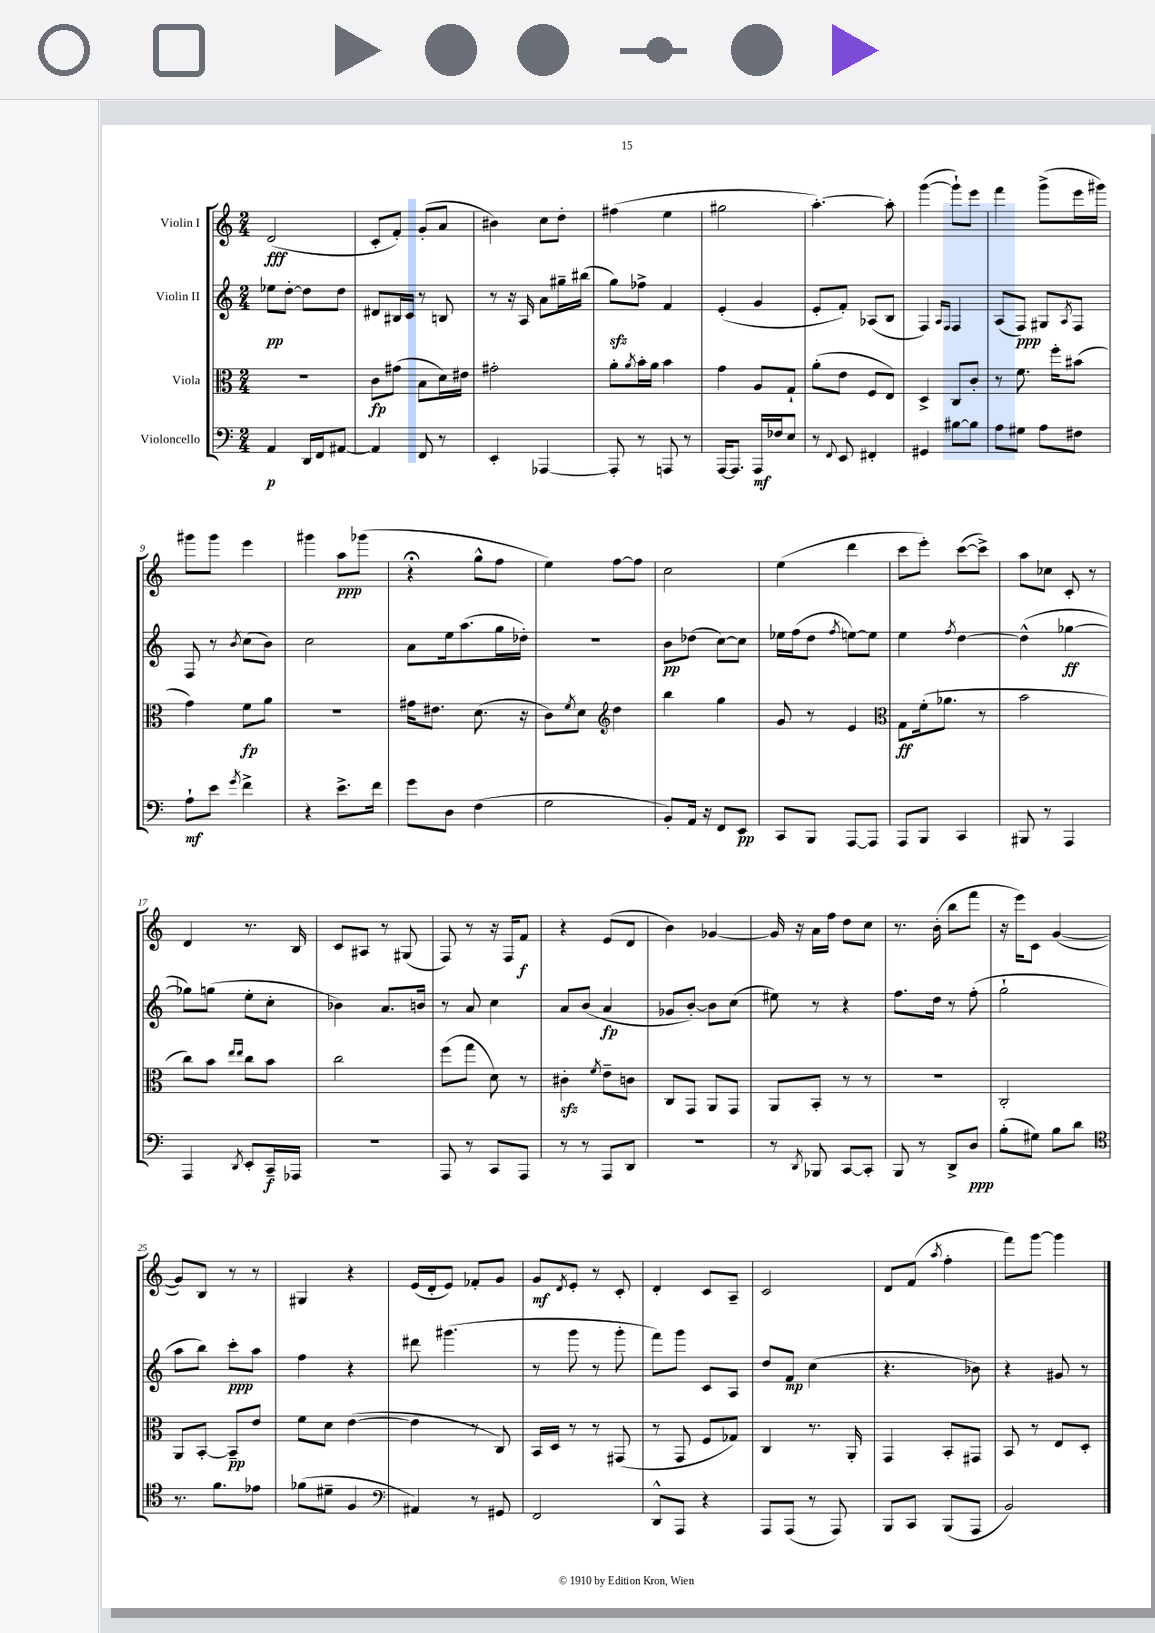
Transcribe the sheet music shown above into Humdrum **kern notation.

**kern	**dynam	**kern	**dynam	**kern	**dynam	**kern	**dynam
*part4	*part4	*part3	*part3	*part2	*part2	*part1	*part1
*staff4	*staff4	*staff3	*staff3	*staff2	*staff2	*staff1	*staff1
*I"Violoncello	*	*I"Viola	*	*I"Violin II	*	*I"Violin I	*
*clefF4	*	*clefC3	*	*clefG2	*	*clefG2	*
*k[]	*	*k[]	*	*k[]	*	*k[]	*
*M2/4	*	*M2/4	*	*M2/4	*	*M2/4	*
=1	=1	=1	=1	=1	=1	=1	=1
4AA/	p	2r	.	8ee-X\L	pp	(2d/	fff
.	.	.	.	[8dd'\J	.	.	.
16DD/LL	.	.	.	8dd\L]	.	.	.
16FF/J	.	.	.	.	.	.	.
[8AA#X/J	.	.	.	8dd\J	.	.	.
=2	=2	=2	=2	=2	=2	=2	=2
4AA#/]	.	8c\L	fp	8d#X/L	.	8c'/L	.
.	.	(8g#X\J	.	16B#X/L	.	8f'/J)	.
.	.	.	.	16c/JJ	.	.	.
8FF/	.	8B\L	.	8r	.	(8g'/L	.
8r	.	16d\L)	.	8Bn/	.	8a/J	.
.	.	16e#X\JJ	.	.	.	.	.
=3	=3	=3	=3	=3	=3	=3	=3
4EE'/	.	2g#X'\	.	8r	.	4b#X\)	.
.	.	.	.	16r	.	.	.
.	.	.	.	16A/	.	.	.
[4AAA-X/	.	.	.	8a\L	.	8cc\L	.
.	.	.	.	16gg#X~\L	.	8dd'\J	.
.	.	.	.	(16bb#X\JJ	.	.	.
=4	=4	=4	=4	=4	=4	=4	=4
8AAA-'/]	.	8a'\L	.	8ggzz\L)	.	(4ff#X\	.
.	.	8qa/	.	.	.	.	.
8r	.	16b'\L	.	8ff-X^\J	.	.	.
.	.	16a\JJ	.	.	.	.	.
8AAAn/	.	4b\	.	4f/	.	4ee\	.
8r	.	.	.	.	.	.	.
=5	=5	=5	=5	=5	=5	=5	=5
[16AAA/KL	.	4g\	.	(4e'/	.	2gg#X\	.
8.AAA/J]	.	.	.	.	.	.	.
16AAA/LL	mf	8A/L	.	4g/	.	.	.
16F-X/J	.	.	.	.	.	.	.
8E/J	.	8G`/J	.	.	.	.	.
=6	=6	=6	=6	=6	=6	=6	=6
8r	.	(8a'\L	.	8e'/L	.	[4.aa'\)	.
8qqFF/	.	.	.	.	.	.	.
8EE/	.	8e\J	.	8f'/J)	.	.	.
4FF#X'/	.	8F/L	.	(8A-X/L	.	.	.
.	.	8E/J)	.	8B/J	.	8aa'\]	.
=7	=7	=7	=7	=7	=7	=7	=7
4GG#X/	.	4D^/	.	4F/)	.	([4ggg\	.
.	.	.	.	16qqA/LL	.	.	.
.	.	.	.	16qqF/JJ	.	.	.
[8B#X\L	.	8C/L	.	4F/	.	8ggg`\L])	.
8B#\J]	.	8c'/J	.	.	.	8eee\J	.
=8	=8	=8	=8	=8	=8	=8	=8
8A\L	.	8r	.	(8A/L	.	4fff\	.
8G#X\J	.	8.f\	.	8F/J)	ppp	.	.
8A\L	.	.	.	8G#X/L	.	(8ggg^\L	.
.	.	16ff'\KL	.	.	.	.	.
.	.	.	.	8qA/	.	.	.
8F#X\J	.	(8b#X\J	.	8F/J	.	16eee\L	.
.	.	.	.	.	.	16ggg#X\JJ)	.
!!LO:LB:g=z
=9	=9	=9	=9	=9	=9	=9	=9
8A`\L	mf	4g\)	.	8F/	.	8ggg#X\L	.
8e\J	.	.	.	8r	.	8ggg#\J	.
8qg/	.	.	.	8qb/	.	.	.
4f^\	.	8f\L	fp	(8cc\L	.	4eee\	.
.	.	8a\J	.	8b\J)	.	.	.
=10	=10	=10	=10	=10	=10	=10	=10
4r	.	2r	.	2cc\	.	4ggg#X\	.
8.e^\L	.	.	.	.	.	8aa\L	ppp
.	.	.	.	.	.	(8ggg-X\J	.
16f\Jk	.	.	.	.	.	.	.
=11	=11	=11	=11	=11	=11	=11	=11
8g\L	.	16g#X\KL	.	8a\L	.	4r;<	.
.	.	8.e#X\J	.	.	.	.	.
8D\J	.	.	.	16ee\k	.	.	.
.	.	.	.	(8.aa\	.	.	.
(4F\	.	(8.d\	.	.	.	8gg^^\L	.
.	.	.	.	16gg\L	.	8ff\J	.
.	.	16r	.	16dd-X'\JJ)	.	.	.
=12	=12	=12	=12	=12	=12	=12	=12
2G\	.	8c\L)	.	2r	.	4ee\)	.
.	.	8qf/	.	.	.	.	.
.	.	8d\J	.	.	.	.	.
*	*	*clefG2	*	*	*	*	*
.	.	4dd\	.	.	.	[8ff\L	.
.	.	.	.	.	.	8ff\J]	.
=13	=13	=13	=13	=13	=13	=13	=13
8BB'/L)	.	4bb\	.	8b\L	pp	2cc\	.
16AA/Jk	.	.	.	(8dd-X\J	.	.	.
16r	.	.	.	.	.	.	.
8FF/L	.	4gg\	.	[8cc\L)	.	.	.
8EE/J	pp	.	.	8cc\J]	.	.	.
=14	=14	=14	=14	=14	=14	=14	=14
8CC/L	.	8g/	.	16ee-X\LL	.	(4ee\	.
.	.	.	.	(16ff\J	.	.	.
8BBB/J	.	8r	.	8dd\J	.	.	.
.	.	.	.	8qff/	.	.	.
[8AAA/L	.	4e/	.	[8een\L)	.	4ddd\	.
8AAA/J]	.	.	.	8ee\J]	.	.	.
=15	=15	=15	=15	=15	=15	=15	=15
*	*	*clefC3	*	*	*	*	*
8AAA/L	.	8G\L	ff	4ee\	.	8ccc\L	.
8BBB/J	.	(16f'\k	.	.	.	8eee'\J)	.
.	.	8.a-X\J	.	.	.	.	.
.	.	.	.	8qff/	.	.	.
4CC/	.	.	.	[4dd\	.	([8ccc\L	.
.	.	8r	.	.	.	8ccc^\J])	.
=16	=16	=16	=16	=16	=16	=16	=16
8BBB#X/	.	2b\	.	(4dd^^\]	.	8aa\L	.
8r	.	.	.	.	.	8cc-X\J	.
4AAA/	.	.	.	[4gg-X\	ff	8c'/	.
.	.	.	.	.	.	8r	.
!!LO:LB:g=z
=17	=17	=17	=17	=17	=17	=17	=17
4AAA/	.	8cc\L)	.	8gg-X\L])	.	4d/	.
.	.	8b\J	.	(8ggn\J	.	.	.
.	.	16qqee/LL	.	.	.	.	.
8qDD/	.	16qqee/JJ	.	.	.	.	.
8EE'/L	.	8cc\L	.	8ee'\L	.	8.r	.
16CC~/L	f	8b\J	.	8cc'\J	.	.	.
16AAA-X/JJ	.	.	.	.	.	16B/	.
=18	=18	=18	=18	=18	=18	=18	=18
2r	.	2cc\	.	4b-X\)	.	8c/L	.
.	.	.	.	.	.	8A#X/J	.
.	.	.	.	8.a/L	.	8r	.
.	.	.	.	.	.	(8G#X/	.
.	.	.	.	16bn/Jk	.	.	.
=19	=19	=19	=19	=19	=19	=19	=19
8AAA/	.	(8ff\L	.	8r	.	8F/)	.
8r	.	8gg\J	.	8a/	.	8r	.
8CC/L	.	8d\)	.	4cc\	.	16r	.
.	.	.	.	.	.	16F/KL	.
8AAA/J	.	8r	.	.	.	8f/J	f
=20	=20	=20	=20	=20	=20	=20	=20
8r	.	4c#Xzz'\	.	8a/L	.	4r	.
8r	.	.	.	(8b/J	.	.	.
.	.	8qf/	.	.	.	.	.
8AAA/L	.	8e~\L	.	4a/	fp	(8e/L	.
8DD/J	.	8cn\J	.	.	.	8d/J	.
=21	=21	=21	=21	=21	=21	=21	=21
2r	.	8C/L	.	8g-X/L	.	4b\)	.
.	.	8GG/J	.	[8b'/J)	.	.	.
.	.	8AA/L	.	8b\L]	.	[4g-X/	.
.	.	8GG/J	.	(8cc\J	.	.	.
=22	=22	=22	=22	=22	=22	=22	=22
8r	.	8AA/L	.	8ee#X\)	.	16g-/]	.
.	.	.	.	.	.	16r	.
8qDD/	.	.	.	.	.	.	.
8BBB-X/	.	8BB'/J	.	8r	.	16a\LL	.
.	.	.	.	.	.	16ff\JJ	.
[8CC/L	.	8r	.	4r	.	8dd\L	.
8CC'/J]	.	8r	.	.	.	8cc\J	.
=23	=23	=23	=23	=23	=23	=23	=23
8BBB/	.	2r	.	8.ff\L	.	8.r	.
8r	.	.	.	.	.	.	.
.	.	.	.	16dd\Jk	.	(16b'\	.
8DD^/L	.	.	.	8r	.	8bb\L	.
8D/J	ppp	.	.	(8ff'\	.	8fff\J	.
=24	=24	=24	=24	=24	=24	=24	=24
(8B'\L	.	2C'/	.	2gg`\	.	16r	.
.	.	.	.	.	.	16eee\KL)	.
8G#X\J)	.	.	.	.	.	8c\J	.
8B\L	.	.	.	.	.	([4g/	.
8d\J	.	.	.	.	.	.	.
!!LO:LB:g=z
=25	=25	=25	=25	=25	=25	=25	=25
*clefC4	*	*	*	*	*	*	*
8.r	.	8AA/L	.	8aa\L	.	8g/L])	.
.	.	[8BB'/J	.	8bb\J)	.	8B/J	.
8.f\L	.	.	.	.	.	.	.
.	.	8BB~/L]	pp	8ccc'\L	ppp	8r	.
8e-X\J	.	8e/J	.	8aa\J	.	8r	.
=26	=26	=26	=26	=26	=26	=26	=26
(8f-X\L	.	8f\L	.	4ff\	.	4G#X/	.
8d#X~\J	.	8d\J	.	.	.	.	.
4F/	.	([4e\	.	4r	.	4r	.
=27	=27	=27	=27	=27	=27	=27	=27
*clefF4	*	*	*	*	*	*	*
4AA#X/)	.	4e\]	.	8ddd#X\	.	(16e/LL	.
.	.	.	.	.	.	16d'/J	.
.	.	.	.	(4.ggg#X\	.	8e/J)	.
8r	.	8r	.	.	.	8f-X'/L	.
8GG#X/	.	8C/)	.	.	.	8g/J	.
=28	=28	=28	=28	=28	=28	=28	=28
2FF/	.	16BB/LL	.	8r	.	8g/L	mf
.	.	16D/JJ	.	.	.	.	.
.	.	.	.	.	.	8qd/	.
.	.	8r	.	8ggg\	.	8e'/J	.
.	.	8r	.	8r	.	8r	.
.	.	(8GG#X/	.	8ggg'\	.	8c'/	.
=29	=29	=29	=29	=29	=29	=29	=29
8DD^^/L	.	8r	.	8fff\L)	.	4d'/	.
8AAA/J	.	8GG/	.	8ggg\J	.	.	.
4r	.	8F/L	.	8c/L	.	8c/L	.
.	.	8G-X/J)	.	8A/J	.	8A~/J	.
=30	=30	=30	=30	=30	=30	=30	=30
8AAA/L	.	4C/	.	8dd/L	.	2c/	.
(8AAA/J	.	.	.	8f/J	mp	.	.
8r	.	8.r	.	(4cc\	.	.	.
8AAA/)	.	.	.	.	.	.	.
.	.	16AA'/	.	.	.	.	.
=31	=31	=31	=31	=31	=31	=31	=31
8BBB/L	.	4GG/	.	4.r	.	8d/L	.
8CC/J	.	.	.	.	.	(8f/J	.
.	.	.	.	.	.	8qaa/	.
(8BBB/L	.	8BB'/L	.	.	.	4ff'\	.
8AAA/J	.	8GG#X/J	.	8b-X\)	.	.	.
=32	=32	=32	=32	=32	=32	=32	=32
2BB/)	.	8BB/	.	4r	.	8fff\L)	.
.	.	8r	.	.	.	[8ggg\J	.
.	.	8E/L	.	8g#X/	.	4ggg\]	.
.	.	8D'/J	.	8r	.	.	.
==	==	==	==	==	==	==	==
*-	*-	*-	*-	*-	*-	*-	*-
